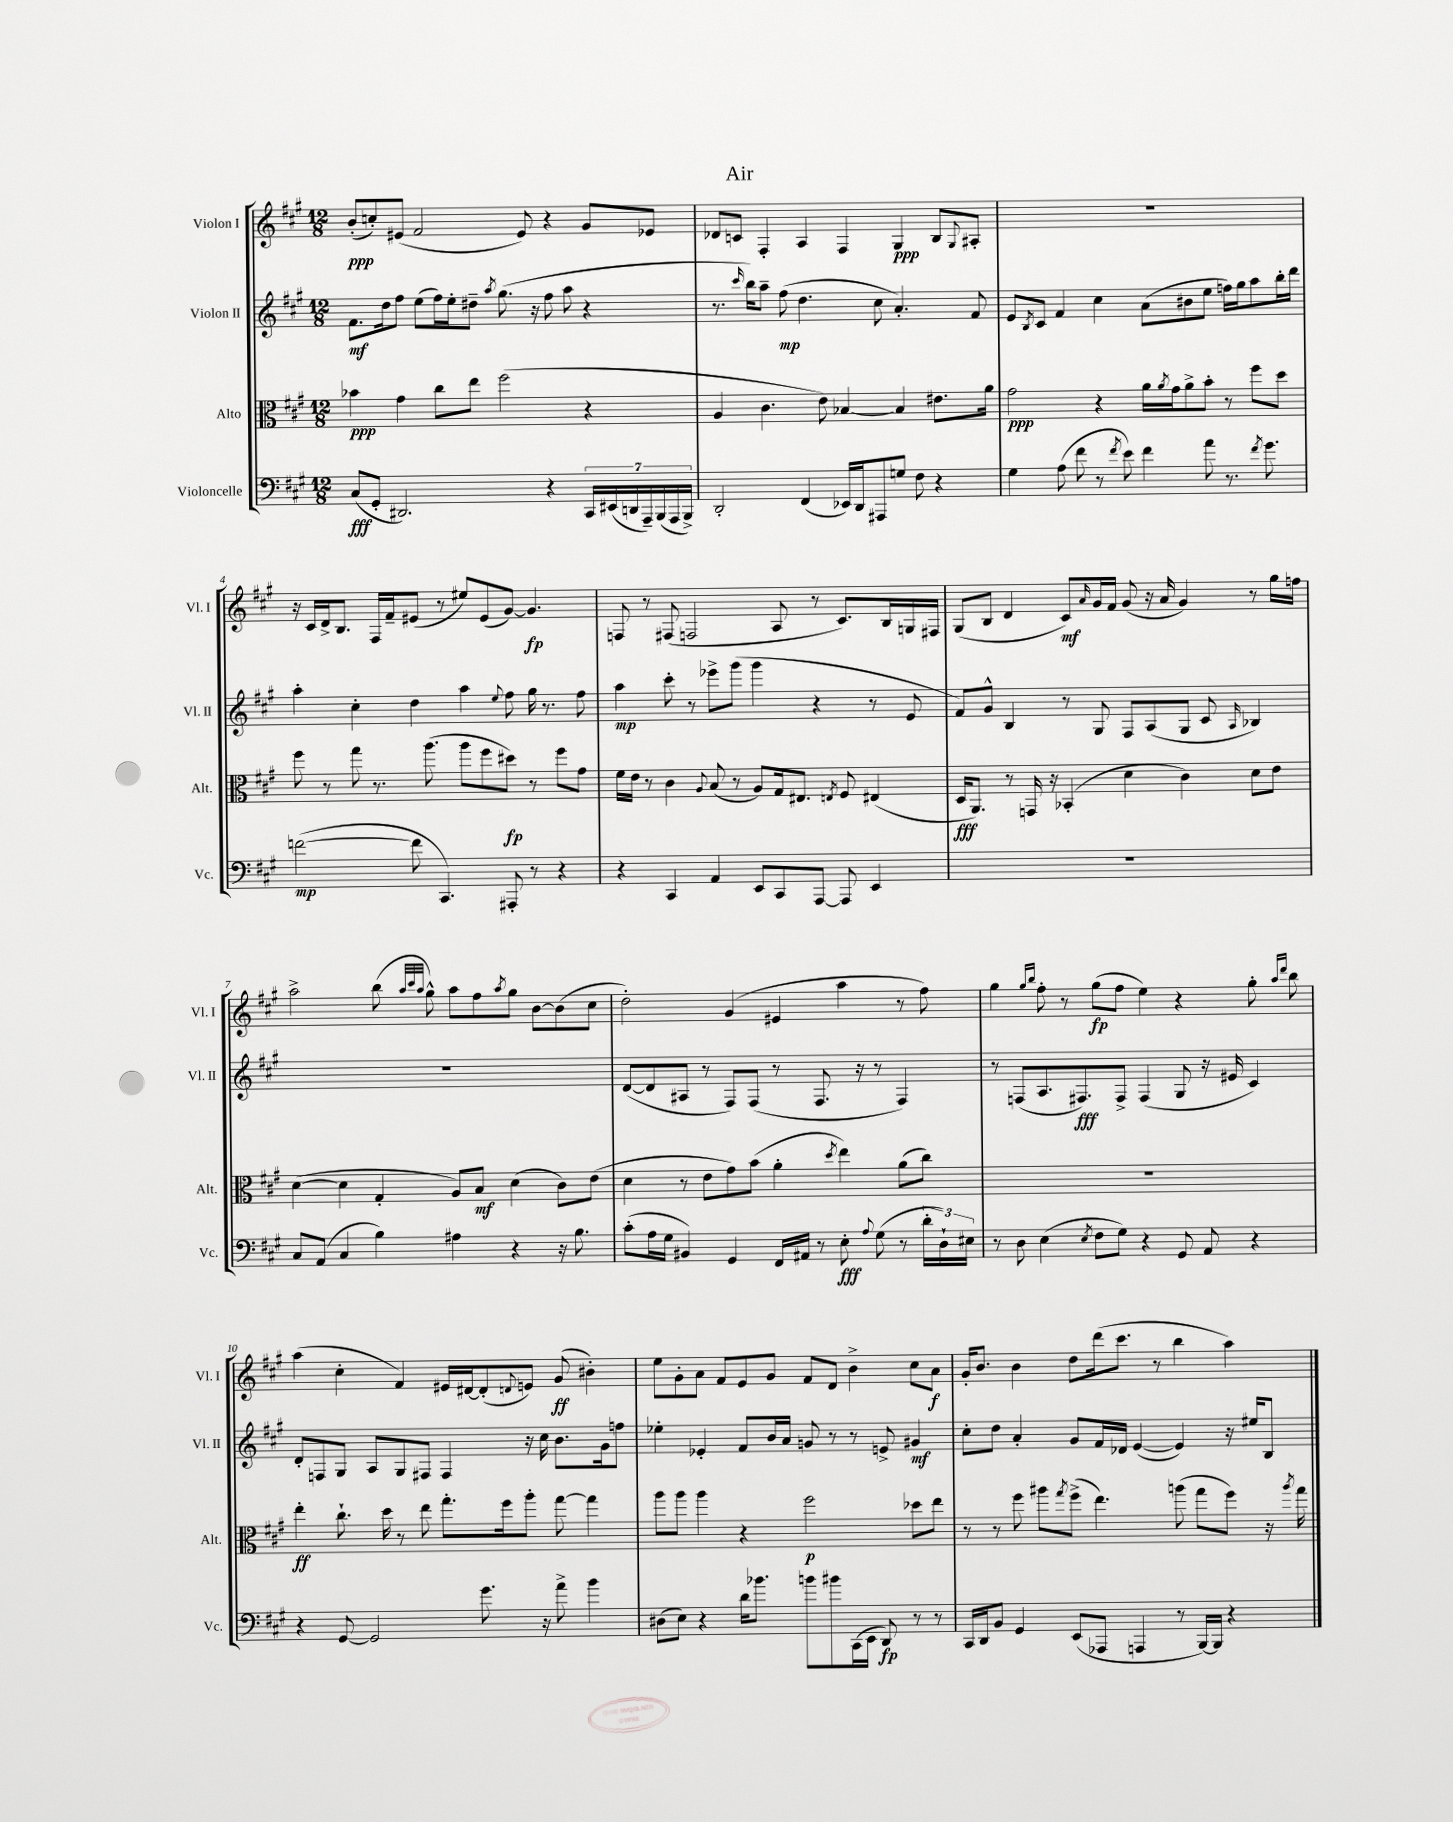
\header { title = "Air" }
<<
\new StaffGroup <<
\new Staff = "s0" \with { instrumentName = "Violon I" shortInstrumentName = "Vl. I" } {
    \clef treble \key a \major \numericTimeSignature \time 12/8
    b'8-.\ppp( c''8-.) eis'8( fis'2 eis'8) r4 gis'8 ees'8 |
    des'8 c'8 fis4-. a4 fis4 gis4\ppp b8 \appoggiatura { gis8 } ais8-. |
    R1. |
    r16 cis'16 d'16-> b8. fis16 fis'16-- eis'8( r8 eis''8) eis'8( gis'8~) gis'4.\fp |
    f8 r8 fis8( f2 a8 r8 cis'8.) b16 g16 fis16 |
    gis8( b8 d'4 cis'8\mf) \grace { a'16 } gis'16 fis'16 gis'8( r16 a'16 gis'4) r8 gis''16 f''16 |
    a''2-> b''8( \grace { a''32 cis'''32 a''32 } gis''8-^) a''8 fis''8 \acciaccatura { a''8 } gis''8 b'8~ b'8( cis''8 |
    d''2-.) gis'4( eis'4 a''4 r8 fis''8) |
    gis''4 \grace { gis''16 b''16 } fis''8-. r8 gis''8\fp( fis''8 e''4) r4 gis''8-. \grace { a''16 d'''16 } b''8 |
    a''4( cis''4-. fis'4) eis'16 dis'16~ dis'8-.( \appoggiatura { d'8 } e'8) gis'8\ff( bis'4-.) |
    e''8 gis'8-. a'8 fis'8 e'8 gis'8 fis'8 d'8 b'4-> cis''8 a'8\f |
    gis'16-. b'8. b'4 d''8 d'''16( cis'''8. r8 b''4 a''4) \bar "|." |
}
\new Staff = "s1" \with { instrumentName = "Violon II" shortInstrumentName = "Vl. II" } {
    \clef treble \key a \major \numericTimeSignature \time 12/8
    fis'8.\mf d''16 fis''8 e''8( fis''16) e''16-. dis''8-- \acciaccatura { a''8 } gis''8.( r16 fis''8 a''8 r4 |
    r8. \grace { cis'''16 } b''16) a''8-- fis''8\mp( d''4. cis''8 a'4.-.) fis'8 |
    e'8 \acciaccatura { b8 } cis'8 fis'4 cis''4 a'8( bis'8 e''8 f''16) gis''16 a''8 b''16-. d'''16 |
    a''4-. cis''4-. d''4 a''4 \appoggiatura { e''8 } fis''8 gis''16 r8. fis''8 |
    a''4\mp cis'''8-. r8 ees'''8-> gis'''8( gis'''4 r4 r8 e'8 |
    fis'8) gis'8-^ b4 r8 gis8 fis8 a8( gis8 cis'8 \grace { a16 } bes4) |
    R1. |
    d'8~( d'8 ais8 r8 fis8) fis8( r8 fis8. r16 r8 fis4) |
    r8 f8( a8. fis8.\fff) fis8-> fis4( gis8 r16 eis'16 cis'4) |
    d'8-. f8 gis8 a8 gis8 fis8 fis4 r16 cis''16 b'8. gis'16 f''8 |
    ees''4-. ees'4-. fis'8 b'16 a'16 g'8 r8 r8 e'8-> gis'4\mf |
    cis''8-. d''8 a'4-. gis'8 fis'16 des'16 e'4~( e'4) r16 eis''16 b8 \bar "|." |
}
\new Staff = "s2" \with { instrumentName = "Alto" shortInstrumentName = "Alt." } {
    \clef alto \key a \major \numericTimeSignature \time 12/8
    bes'4\ppp gis'4 cis''8 e''8 fis''2( r4 |
    a4 cis'4. e'8) bes4~ bes4 eis'8. a'16 |
    gis'2\ppp r4 a'16 \acciaccatura { a'8 } gis'16 a'8-> b'8-. r8 fis''8 d''8 |
    fis''8 r8 gis''8 r8. a''8.( a''8 fis''8 dis''8\fp) r8 fis''8 gis'8 |
    fis'16 e'16 r8 cis'4 \appoggiatura { a8 } b8( r8 a8) gis16 eis8. \acciaccatura { e8 } fis8 eis4( |
    d16\fff a,8.) r8 g,16 r16 bes,4-.( d'4 cis'4) d'8 e'8 |
    d'4~( d'4 gis4-. a8) b8\mf d'4( cis'8) e'8( |
    d'4 r8 e'8 gis'8) b'8( a'4-. \acciaccatura { d''8 } e''4) a'8( cis''8) |
    R1. |
    e''4-.\ff cis''8.-! d''16 r8 e''8 gis''8.-. fis''16 a''8-. gis''8~ gis''4 |
    a''8 a''8 a''4 r4 fis''2\p des''8 e''8 |
    r8 r8 fis''8 ais''8 \acciaccatura { gis''8 } fis''8->( e''4.) a''8( gis''8 fis''8) r16 \acciaccatura { a''8 } gis''16 \bar "|." |
}
\new Staff = "s3" \with { instrumentName = "Violoncelle" shortInstrumentName = "Vc." } {
    \clef bass \key a \major \numericTimeSignature \time 12/8
    cis8\fff( gis,8-. dis,2.) r4 \tuplet 7/4 { cis,16 eis,16( d,16 a,,16--) b,,16( a,,16 b,,16->) } |
    d,2-. fis,4( ees,16) d,16 ais,,8 g8 fis8 r4 |
    gis4 a8( fis'8 r8 \acciaccatura { fis'8 } e'8) fis'4 a'8 r8. \acciaccatura { fis'8 } gis'8. |
    f'2~\mp( f'8 cis,4.) ais,,8-. r8 r4 |
    r4 cis,4 a,4 e,8 cis,8 a,,8~ a,,8 e,4 |
    R1. |
    cis8 a,8( cis4 b4) ais4 r4 r16 b8. |
    cis'8-.( a16 gis16 bis,4) gis,4 fis,16 ais,16 r8 e8-.\fff \appoggiatura { a8 } gis8( r8 \tuplet 3/2 { d'16-. d16-!) eis16 } |
    r8 d8 e4( \acciaccatura { e8 } fis8 gis8) r4 gis,8 a,8 r4 |
    r4 gis,8~ gis,2 gis'8. r16 a'8-> b'4 |
    dis8( e8) r4 d'16 bes'8. b'8 bis'8 cis,16( e,16 d,8\fp) r8 r8 |
    cis,16 d,16 b,8 gis,4 e,8( aes,,8 a,,4 r8 b,,16~) b,,16 r4 \bar "|." |
}
>>
>>
